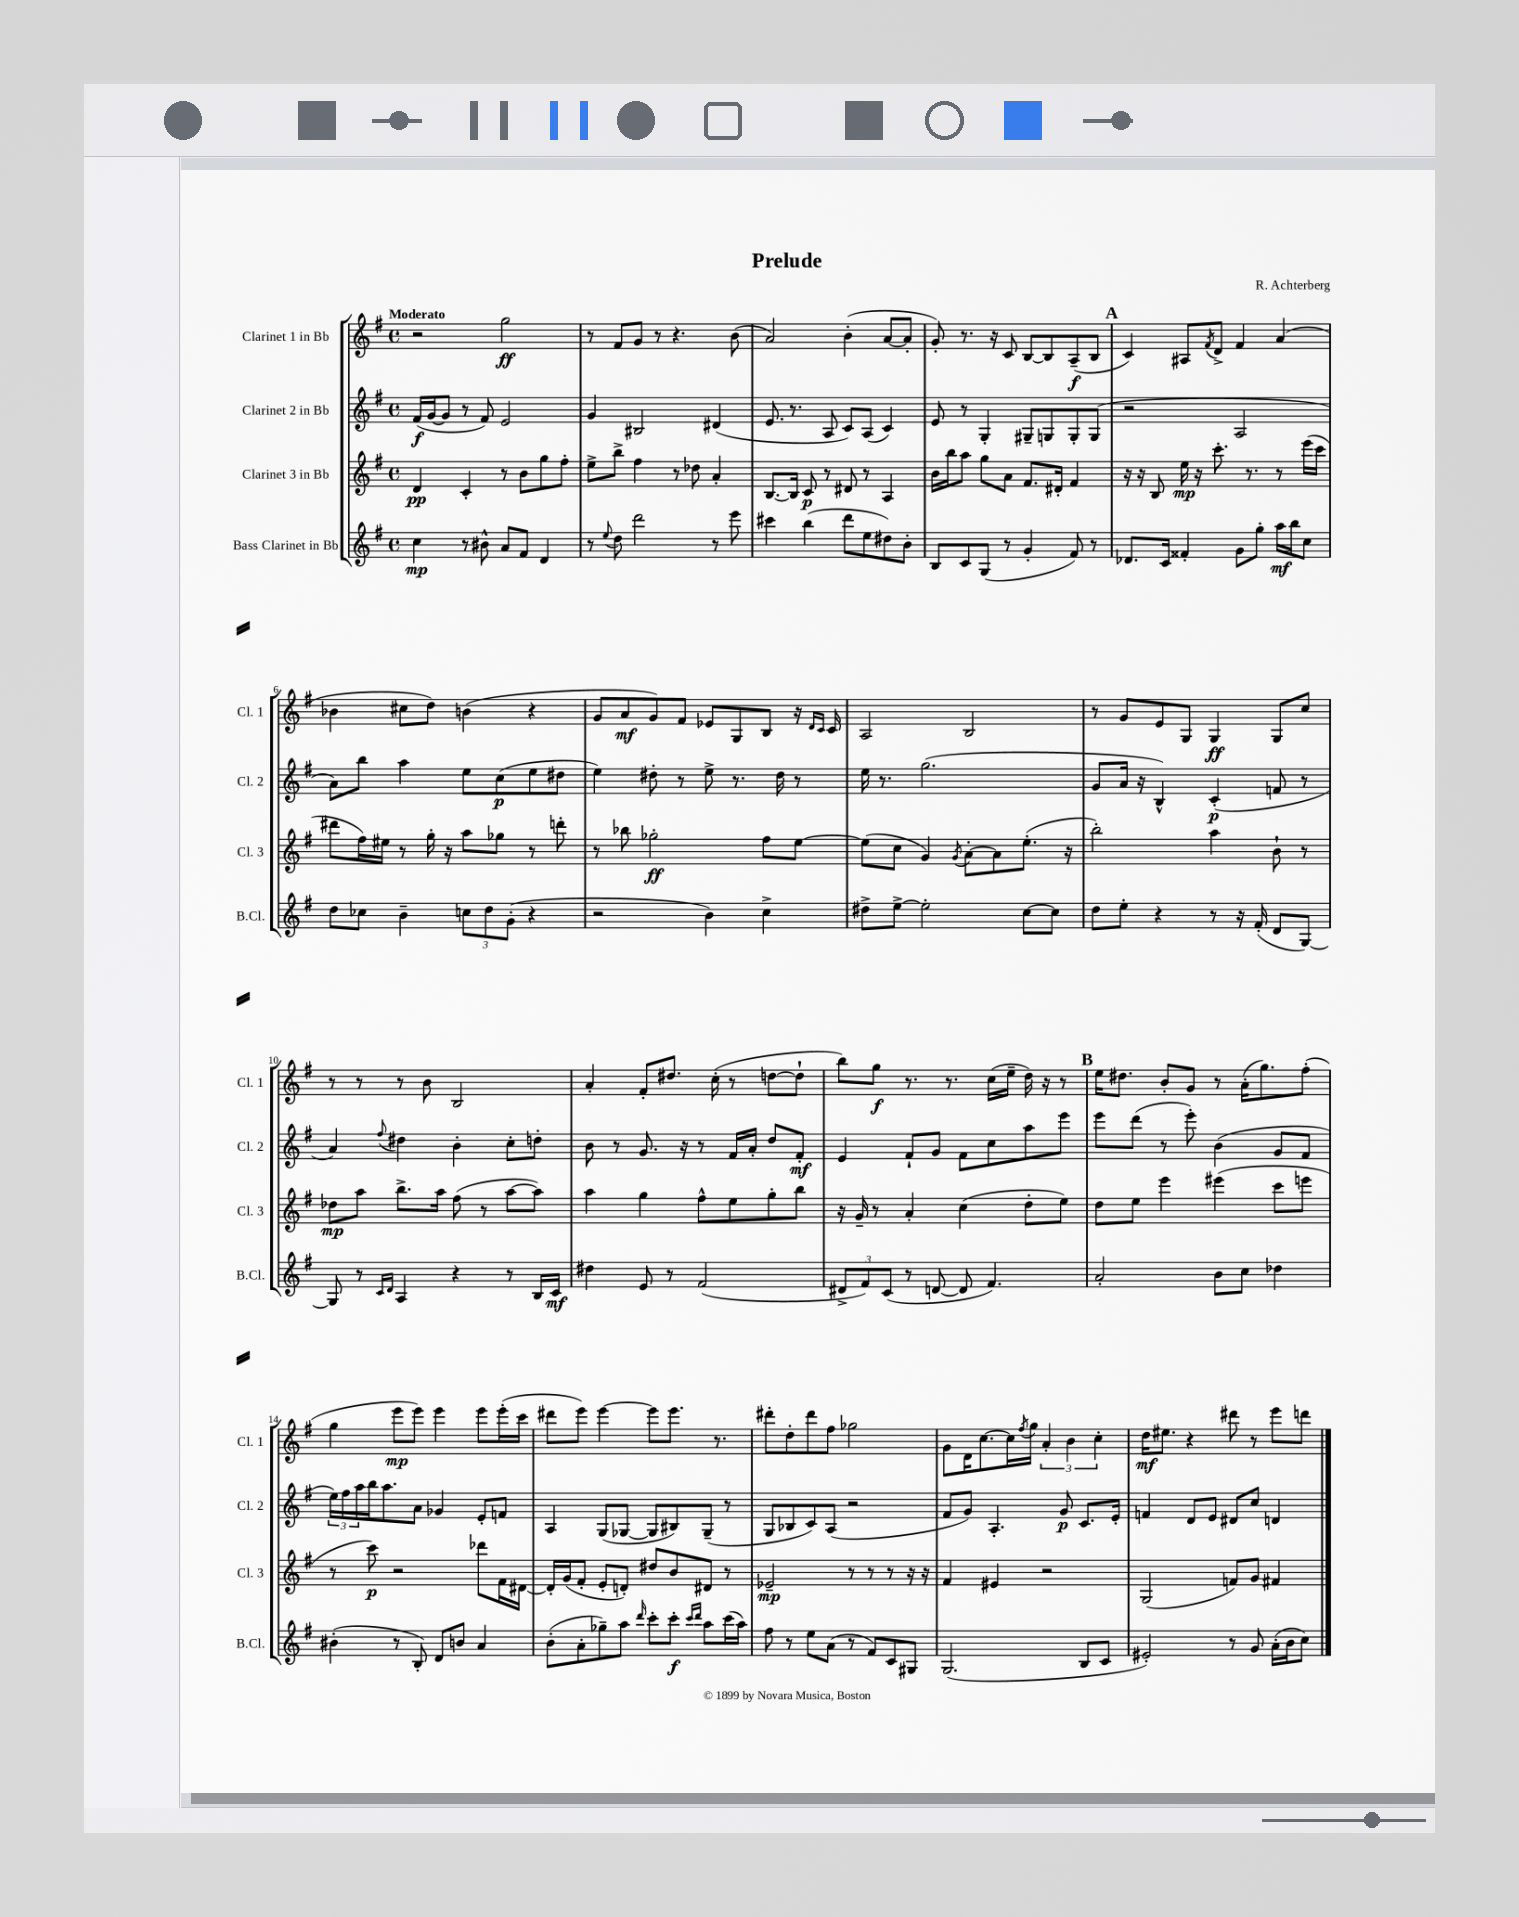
\header { title = "Prelude" composer = "R. Achterberg" }
<<
\new StaffGroup <<
\new Staff = "s0" \with { instrumentName = "Clarinet 1 in Bb" shortInstrumentName = "Cl. 1" } {
    \clef treble \key g \major \defaultTimeSignature \time 4/4 \tempo "Moderato"
    r2 g''2\ff |
    r8 fis'8 g'8 r8 r4. b'8( |
    a'2) b'4-.( a'8~ a'8-. |
    g'8-.) r8. r16 c'8 b8~ b8 a8--\f( b8 |
    \mark \markup { \bold "A" } c'4) ais8 \acciaccatura { fis'8 } d'8-> fis'4 a'4( |
    bes'4 cis''8 d''8) b'4( r4 |
    g'8 a'8\mf g'8) fis'8 ees'8 g8 b8 r16 \grace { d'16 c'16 } c'16 |
    a2 b2 |
    r8 g'8 e'8 g8 g4\ff g8 c''8 |
    r8 r8 r8 b'8 b2 |
    a'4-. fis'8-. dis''8. c''16-.( r8 d''8~ d''8-! |
    b''8) g''8\f r8. r8. c''16( e''16-- d''16) r16 r8 |
    \mark \markup { \bold "B" } e''16 dis''8. b'8-. g'8 r8 a'16-.( g''8.) fis''8-.( |
    g''4 e'''8\mp e'''8) e'''4 e'''8 e'''16-.( c'''16 |
    dis'''8 e'''8) e'''4~ e'''8 e'''8. r8. |
    dis'''8-. d''8-. dis'''8 fis''8 ges''2 |
    g'8 d'16 c''8.~ c''16 \acciaccatura { fis''8 } g''16 \tuplet 3/2 { a'4-. b'4 c''4-. } |
    d''16\mf eis''8. r4 dis'''8 r8 e'''8 d'''8 \bar "|." |
}
\new Staff = "s1" \with { instrumentName = "Clarinet 2 in Bb" shortInstrumentName = "Cl. 2" } {
    \clef treble \key g \major \defaultTimeSignature \time 4/4
    fis'16\f( g'16~ g'8 r8 fis'8) e'2 |
    g'4 bis2 dis'4( |
    e'8. r8. a8 c'8) a8( c'4) |
    e'8 r8 g4-. gis8-- g8 g8-. g8( |
    \mark \markup { \bold "A" } r2 a2 |
    a'8) b''8 a''4 e''8 c''8\p( e''8 dis''8 |
    e''4) dis''8-. r8 e''8-> r8. dis''16 r8 |
    e''16 r8. g''2.( |
    g'8 a'16 r16 b4-^) c'4-.\p( f'8 r8 |
    a'4) \appoggiatura { fis''8 } dis''4 b'4-. c''8-. d''8-. |
    b'8 r8 g'8. r16 r8 fis'16 a'16-. d''8 fis'8-.\mf |
    e'4 fis'8-! g'8 fis'8 c''8 a''8 e'''8 |
    \mark \markup { \bold "B" } e'''8 d'''8( r8 e'''8-.) b'4( g'8 fis'8 |
    \tuplet 3/2 { e''16) fis''16 a''16 } b''16 a''8. a'8 ges'4 e'8-. f'8 |
    a4 g8( ges8~ ges8 bis8) ges8--( r8 |
    g8 bes8 c'8) a8( r2 |
    fis'8 g'8) a4.-. g'8\p c'8. e'16-. |
    f'4 d'8 e'8 dis'8 c''8 d'4 \bar "|." |
}
\new Staff = "s2" \with { instrumentName = "Clarinet 3 in Bb" shortInstrumentName = "Cl. 3" } {
    \clef treble \key g \major \defaultTimeSignature \time 4/4
    d'4\pp c'4-. r8 b'8 g''8 fis''8-. |
    e''8-> b''8-> fis''4 r8 des''8 a'4-. |
    b8.~ b16 c'8\p r8 dis'8 r8 a4 |
    b'16 b''16 a''8 g''8 a'8 fis'8. dis'16-. fis'4 |
    \mark \markup { \bold "A" } r16 r16 b8 e''16\mp r16 c'''8.-. r8. r8 e'''16( c'''16 |
    dis'''8 fis''16) eis''16 r8 g''16-. r16 a''8 ges''8 r8 d'''8-. |
    r8 bes''8 ges''2-.\ff fis''8 e''8~ |
    e''8( c''8 g'4) \acciaccatura { g'8 } a'8~-. a'8 e''8.-.( r16 |
    b''2-.) a''4 b'8-! r8 |
    des''8\mp a''8 b''8.-> a''16 fis''8( r8 a''8~ a''8) |
    a''4 g''4 fis''8-^ e''8 g''8-. b''8 |
    r16 g'16-- r8 a'4-. c''4( d''8-. e''8) |
    \mark \markup { \bold "B" } d''8 e''8 e'''4 eis'''4( c'''8 e'''8 |
    r8 c'''8\p) r2 des'''8 fis'16 dis'16~ |
    dis'16-. g'16( fis'8-. e'8-. d'8-.) dis''8 b'8 dis'8 r8 |
    ees'2--\mp r8 r8 r8 r16 r16 |
    fis'4 eis'4 r2 |
    g2( f'8) g'8 fis'4 \bar "|." |
}
\new Staff = "s3" \with { instrumentName = "Bass Clarinet in Bb" shortInstrumentName = "B.Cl." } {
    \clef treble \key g \major \defaultTimeSignature \time 4/4
    c''4\mp r8 bis'8-^ a'8 fis'8 d'4 |
    r8 \appoggiatura { e''8 } d''8 d'''2 r8 e'''8 |
    cis'''4 b''4( d'''8 e''8 dis''8) b'8-. |
    b8 c'8 g8( r8 g'4-. fis'8) r8 |
    \mark \markup { \bold "A" } des'8. c'16 fisis'4-. g'8 g''8-. a''16\mf b''16 c''8 |
    d''8 ces''8 b'4-- \tuplet 3/2 { c''8 d''8 g'8-.( } r4 |
    r2 b'4) c''4-> |
    dis''8-> e''8~-> e''2-. c''8~ c''8 |
    d''8 e''8-. r4 r8 r16 fis'16-.( d'8 g8~) |
    g8 r8 \grace { c'16 d'16 } a4 r4 r8 b16 c'16\mf |
    dis''4 e'8 r8 fis'2( |
    \tuplet 3/2 { dis'8-> fis'8) c'8( } r8 d'8~ d'8 fis'4.) |
    \mark \markup { \bold "B" } a'2-. b'8 c''8 des''4 |
    bis'4-.( r8 b8-.) d'8 b'8 a'4 |
    b'8-.( a'8-. ges''8--) a''8 \grace { d'''16 } c'''8-. c'''8-.\f \grace { c'''16 d'''16 } a''8 c'''16( a''16) |
    fis''8 r8 e''8 a'8( r8 fis'8) c'8 gis8 |
    g2.( b8 c'8 |
    eis'2-.) r8 g'8 a'16-.( b'16 c''8) \bar "|." |
}
>>
>>
